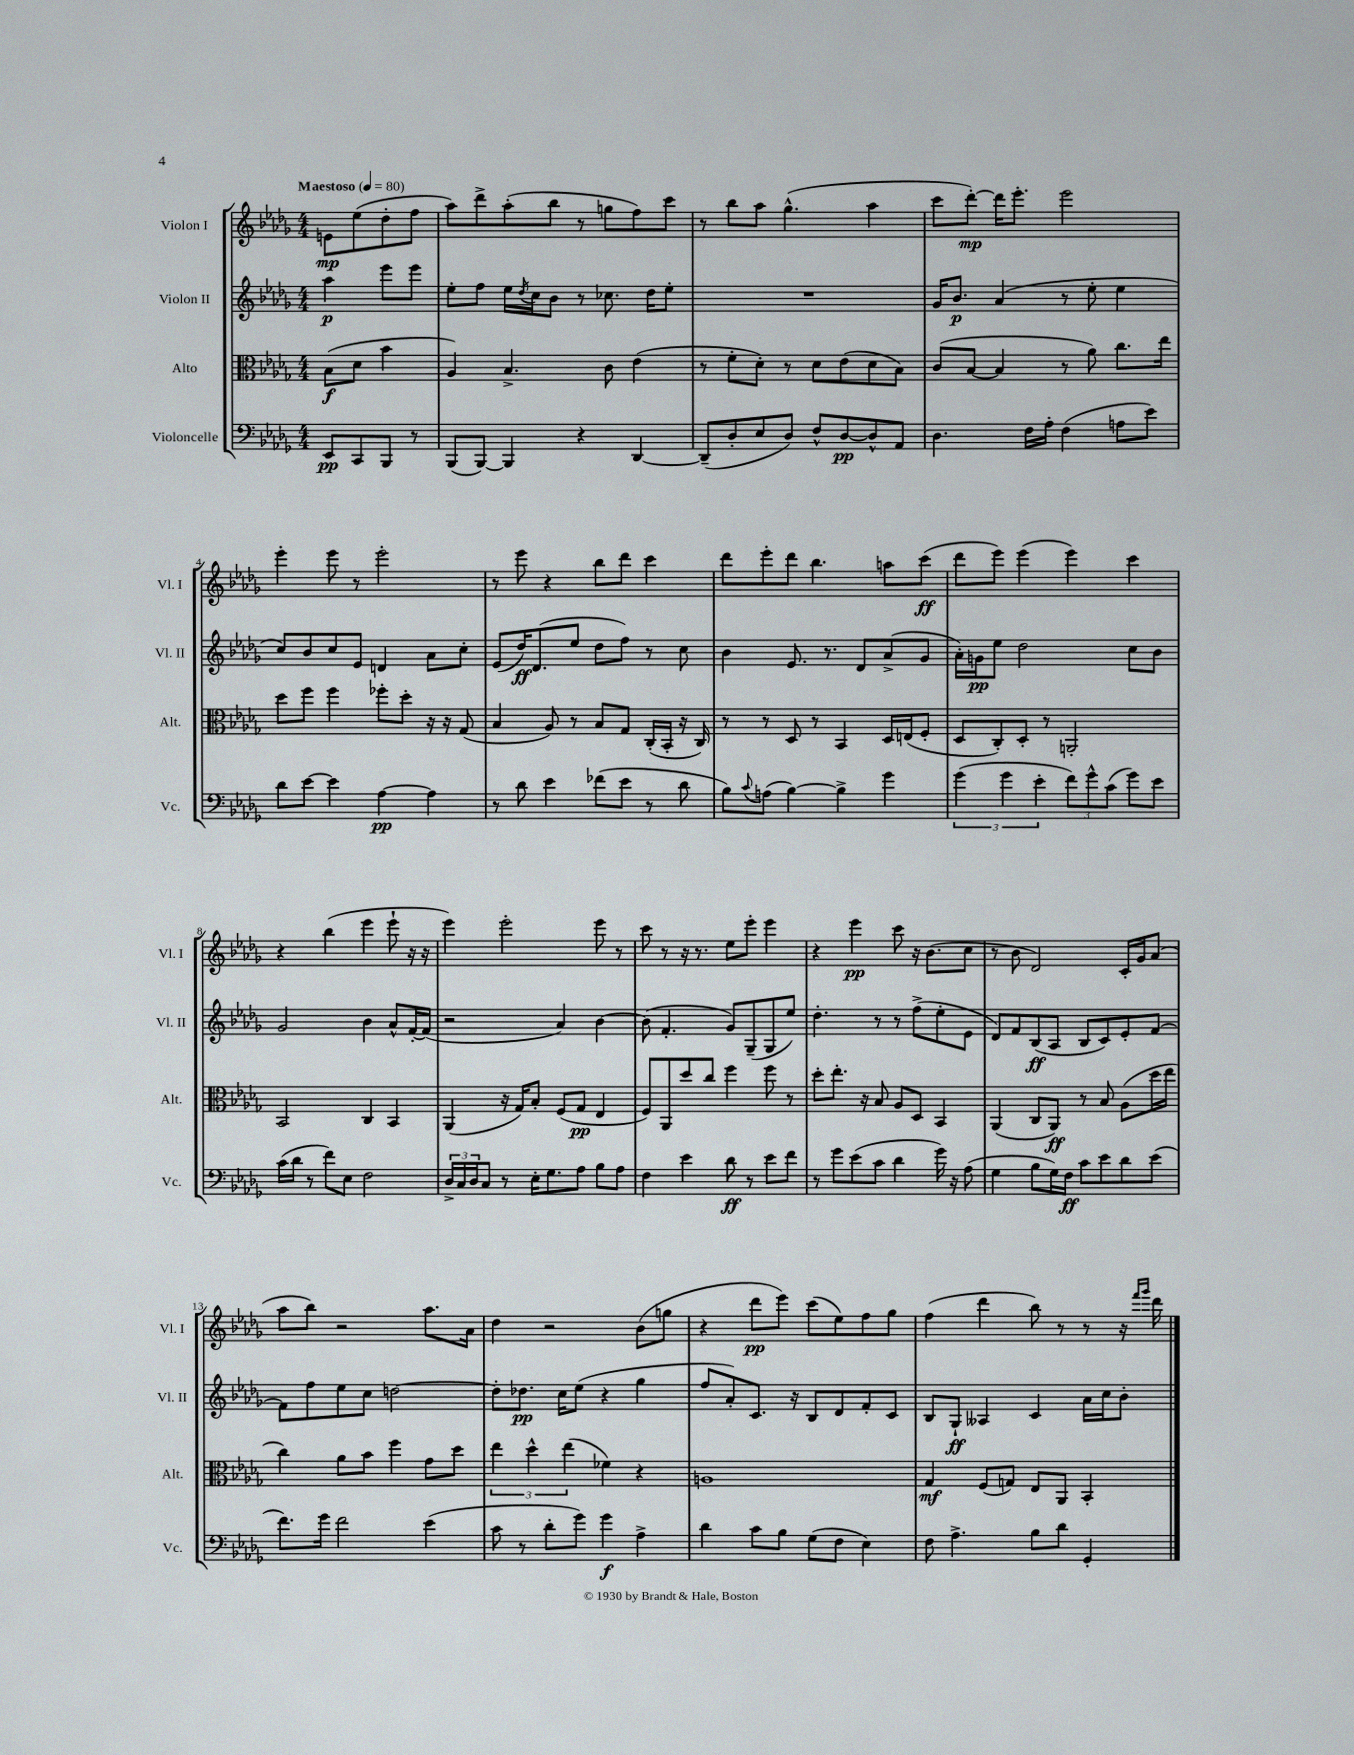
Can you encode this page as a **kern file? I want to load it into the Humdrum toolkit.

**kern	**kern	**kern	**kern
*staff4	*staff3	*staff2	*staff1
*clefF4	*clefC3	*clefG2	*clefG2
*k[b-e-a-d-g-]	*k[b-e-a-d-g-]	*k[b-e-a-d-g-]	*k[b-e-a-d-g-]
*M4/4	*M4/4	*M4/4	*M4/4
*MM80	*MM80	*MM80	*MM80
8EE-	(8B-	4aa-	8e
8CC	8d-	.	(8ee-
8BBB-	4b-	8eee-	8dd-'
8r	.	8eee-	8ff
=	=	=	=
(8BBB-	4A-)	8ee-'	8aa-)
[8BBB-)	.	8ff	8ddd-^
4BBB-]	4.B-^	16ee-	(8aa-'
.	.	8qdd-	.
.	.	16cc	.
.	.	8b-	8bb-
4r	.	8r	8r
.	8c	8.cc-	8gg
[4DD-	(4e-	.	8ff)
.	.	16dd-	.
.	.	8ee-'	8ccc
=	=	=	=
(8DD-~]	8r	1r	8r
8D-'	8f'	.	8bb-
8E-	8d-')	.	8aa-
8D-)	8r	.	(4.gg-^^
8F^^	8d-	.	.
[8D-	(8e-	.	.
8D-^^]	8d-	.	4aa-
8AA-	8B-)	.	.
=	=	=	=
4.D-	(8c	16g-	8ccc
.	.	8.b-	.
.	[8B-	.	[8ddd-')
.	4B-]	(4a-	16ddd-]
.	.	.	8.eee-'
16F	.	.	.
16A-'	.	.	.
(4F	8r	8r	2eee-
.	8a-)	8ee-'	.
8A	8.cc	4ee-	.
8e-)	.	.	.
.	16ee-	.	.
=	=	=	=
8d-	8dd-	8cc)	4eee-'
[8e-	8ff	8b-	.
4e-]	4ff	8cc	8eee-
.	.	8e-	8r
[4A-	8ff-'	4d	2eee-'
.	8dd-'	.	.
4A-]	16r	8a-	.
.	16r	.	.
.	(8G-	8cc'	.
=	=	=	=
8r	4B-	(8e-	8r
8d-	.	16dd-)	8eee-
.	.	(8.d-	.
4e-	8A-)	.	4r
.	8r	8ee-	.
(8f-	8B-	8dd-	8bb-
8e-	8G-	8ff)	8ddd-
8r	(16C'	8r	4ccc
.	16BB-'	.	.
8d-	16r	8cc	.
.	16C)	.	.
=	=	=	=
8B-)	8r	4b-	8ddd-
8qqc	.	.	.
(8A	8r	.	8eee-'
[4B-)	8D-	8.e-	8ddd-
.	8r	.	4.bb-
.	.	8.r	.
4B-^]	4BB-	.	.
.	.	8d-	.
4g-	16D-	(8a-^	8aa
.	(16E	.	.
.	8F'	8g-	(8ccc
=	=	=	=
(6g-	8D-	16a-')	8ddd-
.	.	16g	.
.	8C')	8ee-	8eee-)
6g-	.	.	.
.	8D-'	2dd-	(4eee-
6e-'	.	.	.
.	8r	.	.
12f)	2AA'	.	4eee-)
12g-^^	.	.	.
(12c	.	.	.
8g-)	.	8cc	4ccc
8e-	.	8b-	.
=	=	=	=
(16c	2BB-	2g-	4r
16d-	.	.	.
8r	.	.	.
8f)	.	.	(4bb-
8E-	.	.	.
2F	4C	4b-	4eee-
.	4BB-	8a-^^	8eee-`
.	.	[16f'	16r
.	.	(16f]	16r
=	=	=	=
24D-^	(4AA-	2r	4eee-)
24C	.	.	.
24D-	.	.	.
8C	.	.	.
8r	16r	.	2eee-'
.	16G-)	.	.
16E-'	8B-'	.	.
8.G-	.	.	.
.	(8F	4a-)	.
8A-	8G-	.	.
8B-	4E-	[4b-	8eee-
8A-	.	.	8r
=	=	=	=
4F	8F)	(8b-]	8ccc
.	8AA-	4.f'	8r
4e-	8dd-	.	16r
.	.	.	8.r
.	8cc	.	.
8d-	4ff	8g-)	8ee-
8r	.	(8G-~	8eee-'
8e-	8ff	8G-	4eee-
8f	8r	8ee-)	.
=	=	=	=
8r	8dd-'	4.dd-'	4r
8g-	8.ee-'	.	.
(8e-	.	.	4eee-
.	16r	.	.
8c	8B-	8r	.
4d-	8A-	8r	8ccc
.	8D-	(8ff^	16r
.	.	.	(8.b-
16g-)	4BB-	8ee-'	.
16r	.	.	.
(8A-	.	8e-	8cc
=	=	=	=
4G-	(4AA-	8d-)	8r
.	.	8f	8b-
8B-	8C	(8B-	2d-)
16G-)	8AA-)	8A-	.
16F	.	.	.
8c	8r	8B-	.
8e-	8B-	8c)	.
8d-	(8A-	8e-'	16c'
.	.	.	16g-
(8e-	16dd-	[8f	(8a-
.	16ee-	.	.
=	=	=	=
8.f)	4cc)	8f]	8aa-
.	.	8ff	8bb-)
16g-	.	.	.
2f	8a-	8ee-	2r
.	8b-	8cc	.
.	4ff	[2dd	.
(4e-	8g-	.	8.aa-
.	8dd-	.	.
.	.	.	16a-
=	=	=	=
8c	6ee-	8dd']	4dd-
8r	.	8.dd-	.
.	6dd-^^	.	.
8d-'	.	.	2r
.	.	16cc	.
.	(6ee-	.	.
8g-)	.	(8ee-	.
4g-	4f-)	4r	.
4A-^	4r	4gg-	(8b-
.	.	.	8gg
=	=	=	=
4d-	1A	8ff	4r
.	.	8a-')	.
8c	.	8.c	8ddd-
8B-	.	.	8eee-)
.	.	16r	.
(8G-	.	8B-	(8ccc
8F	.	8d-	8ee-)
4E-)	.	8f'	8ff
.	.	8c	8gg-
=	=	=	=
8F	4G-	8B-	(4ff
4.A-^	.	8G-`	.
.	(8F	4A--	4ddd-
.	8G)	.	.
8B-	8E-	4c	8bb-)
8d-	8AA-	.	8r
4GG-'	4BB-'	16a-	8r
.	.	16cc	.
.	.	8b-'	16r
.	.	.	16qqfff
.	.	.	16qqggg-
.	.	.	16ddd-
==	==	==	==
*-	*-	*-	*-
